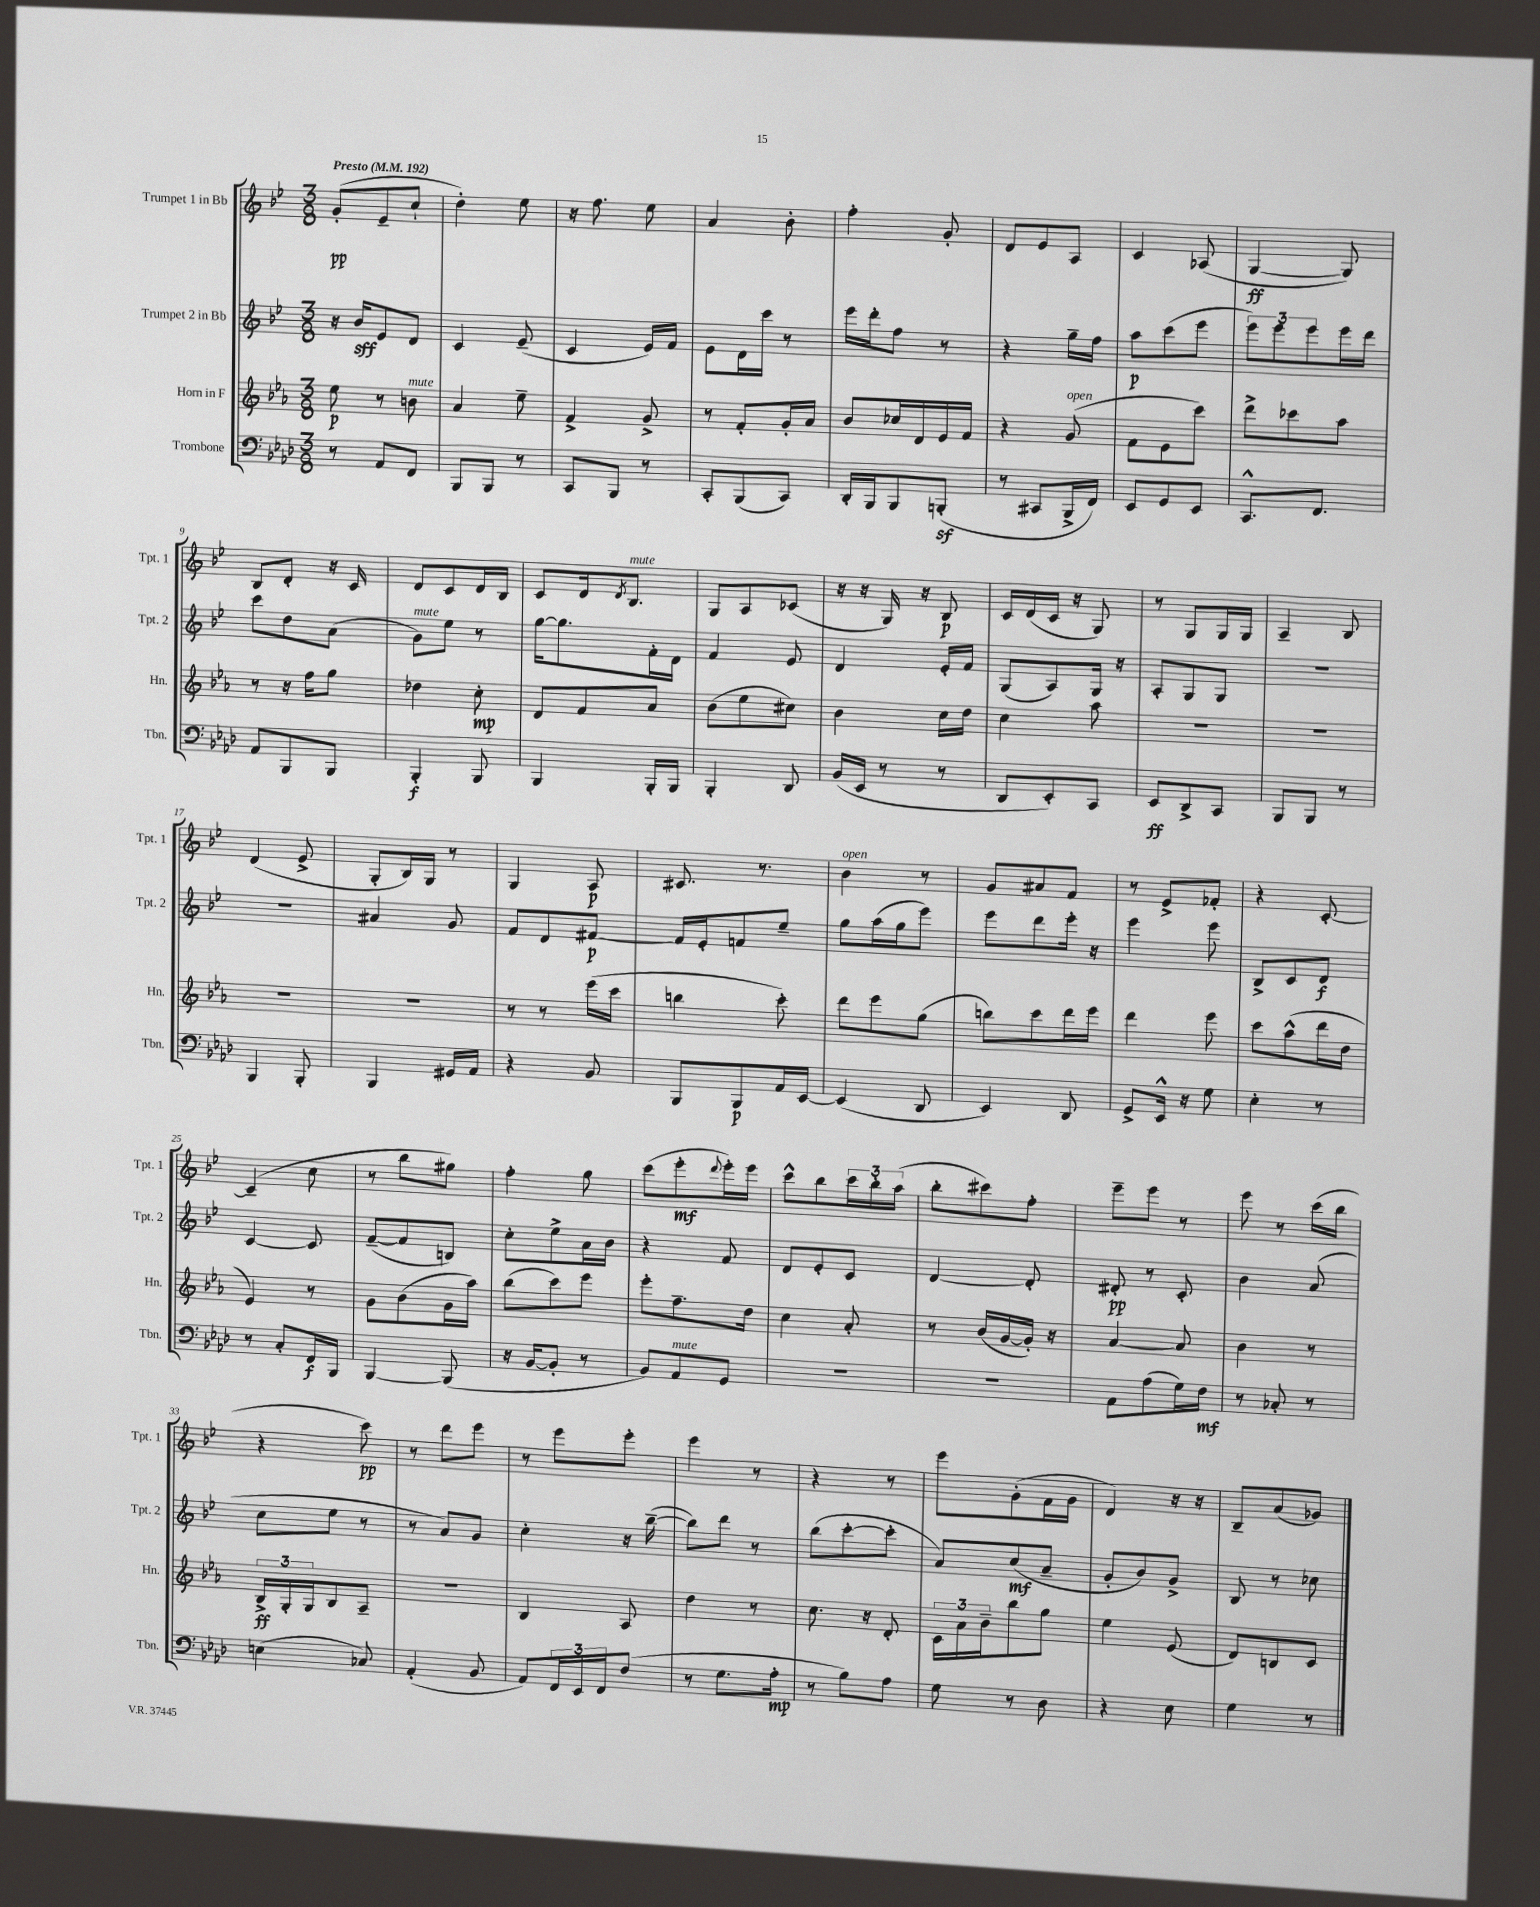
<<
\new StaffGroup <<
\new Staff = "s0" \with { instrumentName = "Trumpet 1 in Bb" shortInstrumentName = "Tpt. 1" } {
    \clef treble \key bes \major \numericTimeSignature \time 3/8 \tempo "Presto" 4 = 192
    g'8-.\pp( ees'8-- c''8-! |
    d''4-.) ees''8 |
    r16 f''8. ees''8 |
    a'4 bes'8-. |
    f''4-. g'8-. |
    d'8 ees'8 a8 |
    c'4 aes8( |
    g4~\ff g8) |
    bes8 d'8-. r16 c'16 |
    d'8 c'8 d'16 bes16 |
    c'8 d'16 \acciaccatura { d'8 } bes8.^\markup { \italic "mute" } |
    g8 a8 ces'8( |
    r16 r16 g16) r16 bes8\p |
    c'16 d'16( c'16 r16 g8) |
    r8 g8 g16 g16 |
    a4-- bes8 |
    d'4( ees'8-> |
    g8-. bes16) g16 r8 |
    g4 a8\p |
    cis'8. r8. |
    bes'4^\markup { \italic "open" } r8 |
    g'8 ais'8 f'8 |
    r8 ees'8-> fes'8-. |
    r4 c'8~-. |
    c'4--( c''8 |
    r8 bes''8 gis''8) |
    f''4-. g''8 |
    c'''8( ees'''8-.\mf \appoggiatura { d'''8 } ees'''16-.) ees'''16 |
    c'''8-^ bes''8 \tuplet 3/2 { c'''16 bes''16-. a''16( } |
    bes''8-. cis'''8) f''8-. |
    ees'''8-- ees'''8 r8 |
    ees'''8 r8 c'''16( bes''16 |
    r4 c'''8\pp) |
    r8 d'''8 ees'''8 |
    r8 ees'''8 ees'''8-. |
    ees'''4 r8 |
    r4 r8 |
    ees'''8 g'8-.( f'16 g'16 |
    d'4) r16 r16 |
    bes8-- a'8( ges'8) \bar "|." |
}
\new Staff = "s1" \with { instrumentName = "Trumpet 2 in Bb" shortInstrumentName = "Tpt. 2" } {
    \clef treble \key bes \major \numericTimeSignature \time 3/8
    r16 bes'16\sff ees'8 d'8 |
    c'4 ees'8--( |
    c'4 ees'16) f'16 |
    ees'8 d'16 c'''16 r8 |
    ees'''16 d'''16-. f''8 r8 |
    r4 g''16-- f''16 |
    a''8\p c'''8( ees'''8 |
    \tuplet 3/2 { ees'''8) ees'''8 ees'''8 } ees'''16 d'''16 |
    c'''8 d''8 a'8( |
    g'8^\markup { \italic "mute" }) ees''8 r8 |
    g''16~ g''8. f'16-. d'16 |
    f'4 ees'8 |
    d'4 ees'16-. f'16 |
    g8( a8) g16 r16 |
    a8-. g8 g8 |
    R4. |
    R4. |
    ais'4 g'8 |
    f'8 d'8 fis'8~\p |
    fis'16 ees'16-. f'8 ees''8-- |
    g''8 a''16( g''16 ees'''8) |
    ees'''8 d'''8 ees'''16-. r16 |
    ees'''4 ees'''8 |
    bes8-> c'8 d'8\f |
    c'4~ c'8 |
    f'8~--( f'8 b8) |
    c''8-. ees''8-> a'16 bes'16 |
    r4 f'8 |
    d'8 ees'8-. c'8 |
    d'4~ d'8-. |
    dis'8-.\pp r8 c'8-. |
    bes'4 a'8( |
    c''8 ees''8 r8 |
    r8 a'8) g'8 |
    c''4-. r16 bes''16~--( |
    bes''8) d'''8 r8 |
    bes''8( c'''8~-. c'''8-. |
    a'8) c''8\mf( a'8-- |
    g'8-. bes'8) g'8-> |
    bes8 r8 ces''8 \bar "|." |
}
\new Staff = "s2" \with { instrumentName = "Horn in F" shortInstrumentName = "Hn." } {
    \clef treble \key ees \major \numericTimeSignature \time 3/8
    ees''8\p r8 b'8^\markup { \italic "mute" } |
    aes'4 ees''8-- |
    f'4-> g'8-> |
    r8 f'8-. g'16-. aes'16 |
    bes'8 ces''16 d'16 ees'16 f'16 |
    r4 g'8^\markup { \italic "open" }( |
    f'8 ees'8 c'''8) |
    d'''8-> ces'''8 aes''8 |
    r8 r16 f''16 g''8 |
    des''4 c''8-.\mp |
    d'8 f'8 aes'8 |
    bes'8( ees''8 cis''8) |
    bes'4 c''16 d''16 |
    c''4 aes''8 |
    R4. |
    R4. |
    R4. |
    R4. |
    r8 r8 ees'''16( c'''16 |
    b''4 c'''8-.) |
    d'''8 ees'''8 g''8( |
    b''8) c'''8 d'''16 ees'''16 |
    d'''4 ees'''8 |
    c'''8 aes''8-^( d'''16 d''16 |
    ees'4) r8 |
    g'8 bes'8( g'16 aes''16) |
    bes''8( c'''8) ees'''8 |
    ees'''8-. f''8.-- d''16 |
    c''4 aes'8-. |
    r8 bes'16( g'16~ g'16-.) r16 |
    aes'4~ aes'8 |
    bes'4 r8 |
    \tuplet 3/2 { bes16->\ff g16-. g16 } bes8 aes8-- |
    R4. |
    bes4 aes8 |
    d''4 r8 |
    c''8. r16 d'8-. |
    \tuplet 3/2 { c'16 aes'16 bes'16-- } bes''8 g''8 |
    ees''4 ees'8( |
    d'8) b8 c'8 \bar "|." |
}
\new Staff = "s3" \with { instrumentName = "Trombone" shortInstrumentName = "Tbn." } {
    \clef bass \key aes \major \numericTimeSignature \time 3/8
    r8 aes,8 f,8 |
    bes,,8 bes,,8 r8 |
    c,8 bes,,8 r8 |
    c,8-. bes,,8( c,8) |
    des,16-. bes,,16 bes,,8 b,,8-.\sf( |
    r8 cis,8 bes,,16-> f,16) |
    ees,8 g,8 ees,8 |
    c,8.-^ f,8. |
    aes,8 bes,,8 bes,,8 |
    bes,,4-.\f bes,,8 |
    bes,,4 bes,,16-. bes,,16 |
    bes,,4-. des,8 |
    bes,16( ees,16 r8 r8 |
    des,8 ees,8-.) c,8 |
    ees,8\ff des,8-> c,8 |
    bes,,8 bes,,8 r8 |
    bes,,4 bes,,8-. |
    bes,,4 gis,16 aes,16 |
    r4 bes,8 |
    bes,,8 bes,,8\p aes,16 ees,16~ |
    ees,4( des,8 |
    ees,4) des,8 |
    g,8-> ees,16-^ r16 g8 |
    ees4-. r8 |
    r8 c8-. f,16\f bes,,16 |
    bes,,4~ bes,,8( |
    r16 bes,16~ bes,8-. r8 |
    bes,8) aes,8^\markup { \italic "mute" } g,8 |
    R4. |
    R4. |
    aes,8 aes8( g16) f16\mf |
    r8 ces8-. r8 |
    e4( ces8) |
    aes,4-.( bes,8 |
    aes,8) \tuplet 3/2 { f,16 ees,16 f,16 } f8( |
    r8 g8. aes16-.\mp |
    r8 bes8) aes8 |
    g8 r8 des8 |
    r4 ees8 |
    g4 r8 \bar "|." |
}
>>
>>
